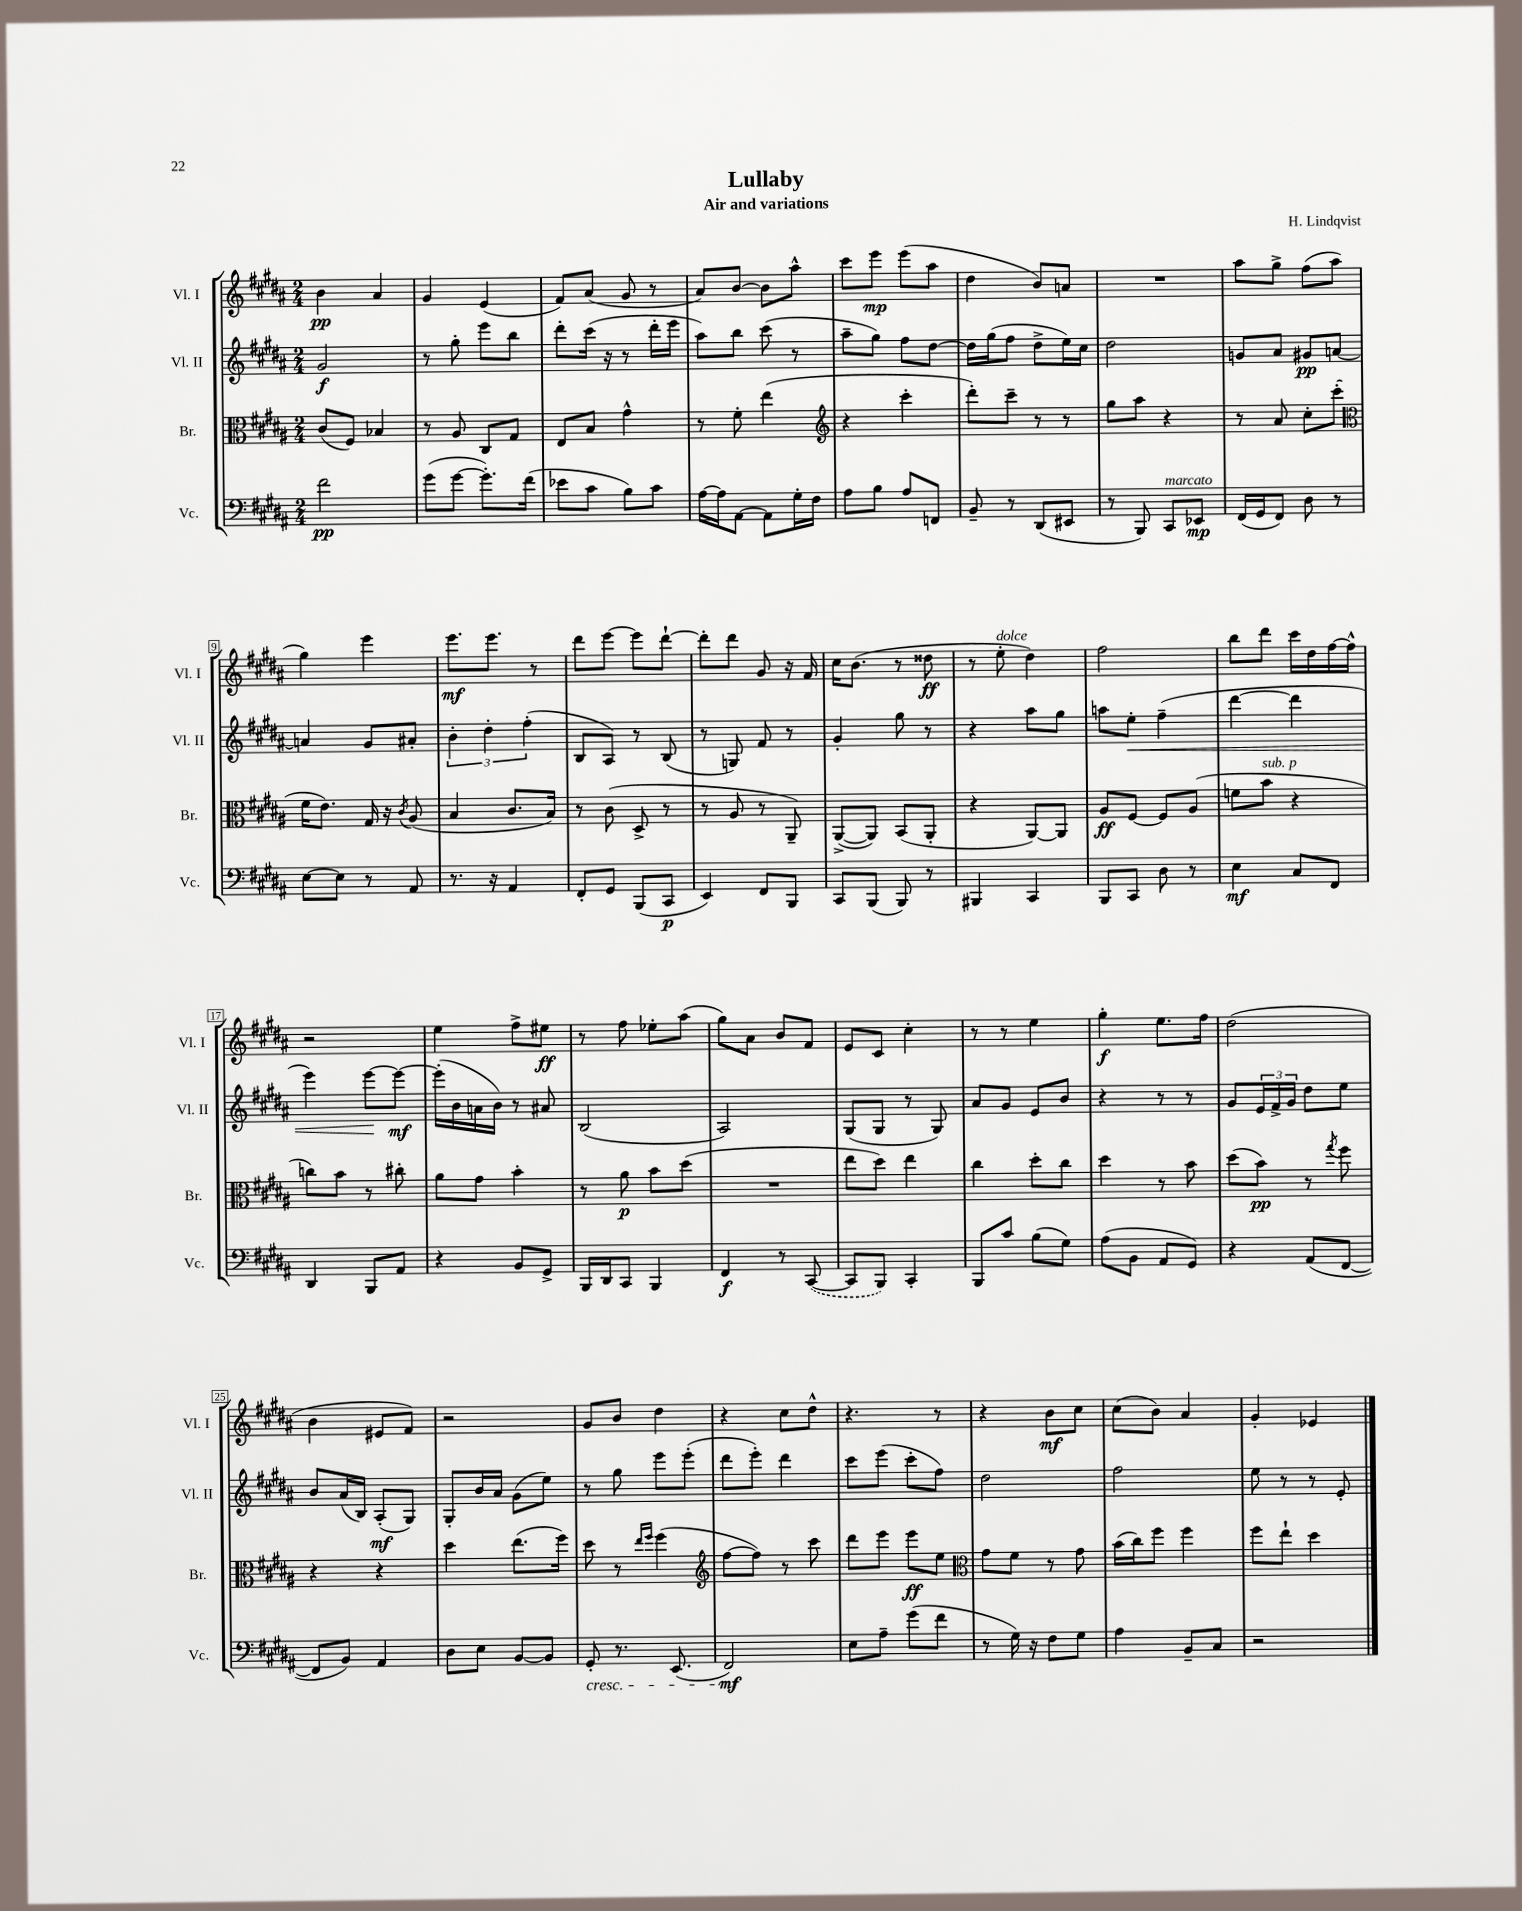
\header { title = "Lullaby" composer = "H. Lindqvist" subtitle = "Air and variations" }
<<
\new StaffGroup <<
\new Staff = "s0" \with { instrumentName = "Vl. I" shortInstrumentName = "Vl. I" } {
    \clef treble \key b \major \numericTimeSignature \time 2/4
    b'4\pp ais'4 |
    gis'4 e'4( |
    fis'8) ais'8( gis'8 r8 |
    ais'8) b'8~ b'8 ais''8-^ |
    cis'''8 e'''8\mp e'''8( ais''8 |
    dis''4 b'8) a'8 |
    R2 |
    ais''8 gis''8-> fis''8( ais''8 |
    gis''4) e'''4 |
    e'''8.\mf e'''8. r8 |
    dis'''8 e'''8~ e'''8 dis'''8~-! |
    dis'''8-. dis'''8 gis'8 r16 fis'16 |
    cis''16 b'8.( r8 disis''8\ff |
    r8 e''8-.^\markup { \italic "dolce" } dis''4) |
    fis''2 |
    b''8 dis'''8 cis'''16 dis''16 fis''16~ fis''16-^ |
    r2 |
    e''4 fis''8-> eis''8\ff |
    r8 fis''8 ees''8-. ais''8( |
    gis''8) ais'8 b'8 fis'8 |
    e'8 cis'8 cis''4-. |
    r8 r8 e''4 |
    gis''4-.\f e''8. fis''16 |
    dis''2( |
    b'4 eis'8 fis'8) |
    r2 |
    gis'8 b'8 dis''4 |
    r4 cis''8 dis''8-^ |
    r4. r8 |
    r4 b'8\mf cis''8 |
    cis''8( b'8) ais'4 |
    gis'4-. ees'4 \bar "|." |
}
\new Staff = "s1" \with { instrumentName = "Vl. II" shortInstrumentName = "Vl. II" } {
    \clef treble \key b \major \numericTimeSignature \time 2/4
    gis'2\f |
    r8 gis''8-. e'''8 b''8 |
    dis'''8-. cis'''16( r16 r8 dis'''16-. e'''16 |
    ais''8) b''8 cis'''8( r8 |
    ais''8-- gis''8) fis''8 dis''8~ |
    dis''16 gis''16( fis''8 dis''8-> e''16) cis''16 |
    dis''2 |
    g'8 ais'8 gis'8\pp a'8~ |
    a'4 gis'8 ais'8-. |
    \tuplet 3/2 { b'4-. dis''4-. fis''4-.( } |
    b8 ais8) r8 b8( |
    r8 g8) fis'8 r8 |
    gis'4-. gis''8 r8 |
    r4 ais''8 gis''8 |
    a''8 e''8-.\< fis''4--( |
    dis'''4~ dis'''4 |
    e'''4) e'''8~\! e'''8~\mf |
    e'''16-.( b'16 a'16 b'16) r8 ais'8 |
    b2( |
    ais2) |
    gis8( gis8 r8 gis8) |
    ais'8 gis'8 e'8 b'8 |
    r4 r8 r8 |
    gis'8 \tuplet 3/2 { e'16 fis'16-> gis'16 } dis''8 e''8 |
    b'8 ais'16( b16) ais8-.\mf( gis8) |
    gis8-. b'16 ais'16 gis'8( e''8) |
    r8 gis''8 e'''8 e'''8-.( |
    dis'''8 e'''8-.) dis'''4 |
    cis'''8 e'''8( cis'''8-. fis''8) |
    dis''2 |
    fis''2 |
    e''8 r8 r8 e'8-. \bar "|." |
}
\new Staff = "s2" \with { instrumentName = "Br." shortInstrumentName = "Br." } {
    \clef alto \key b \major \numericTimeSignature \time 2/4
    cis'8( fis8) bes4 |
    r8 ais8 cis8 gis8 |
    e8 b8 gis'4-^ |
    r8 fis'8-. e''4( |
    \clef treble r4 cis'''4-. |
    dis'''8-.) cis'''8-- r8 r8 |
    gis''8 ais''8 r4 |
    r8 ais'8 cis''8-. cis'''8-.( |
    \clef alto fis'16 e'8.) gis16 r16 \acciaccatura { cis'8 } ais8( |
    b4 cis'8. b16) |
    r8 cis'8( dis8-> r8 |
    r8 ais8 r8 ais,8--) |
    ais,8~->( ais,8) b,8( ais,8-. |
    r4 ais,8~) ais,8 |
    ais8\ff fis8~ fis8 ais8( |
    f'8 b'8^\markup { \italic "sub. p" } r4 |
    c''8) b'8 r8 cis''8-. |
    ais'8 gis'8 b'4-. |
    r8 ais'8\p b'8 dis''8( |
    R2 |
    e''8 dis''8) e''4 |
    cis''4 dis''8-. cis''8 |
    dis''4 r8 b'8 |
    dis''8( b'8\pp) r8 \acciaccatura { gis''8 } fis''8 |
    r4 r4 |
    dis''4 e''8.( fis''16) |
    dis''8 r8 \grace { e''16 fis''16 } fis''4( |
    \clef treble fis''8~ fis''8) r8 cis'''8 |
    dis'''8 e'''8 e'''8\ff e''8 |
    \clef alto gis'8 fis'8 r8 gis'8 |
    b'16( cis''16) fis''8 fis''4 |
    fis''8 e''8-! dis''4 \bar "|." |
}
\new Staff = "s3" \with { instrumentName = "Vc." shortInstrumentName = "Vc." } {
    \clef bass \key b \major \numericTimeSignature \time 2/4
    fis'2\pp |
    gis'8( gis'8~ gis'8.-.) fis'16( |
    ees'8 cis'8 b8) cis'8 |
    ais16~ ais16 ais,8~ ais,8 gis16-. fis16 |
    ais8 b8 ais8 f,8 |
    b,8-- r8 dis,8( eis,8 |
    r8 b,,8) cis,8^\markup { \italic "marcato" } ees,8\mp |
    fis,16( gis,16 fis,8) dis8 r8 |
    e8~ e8 r8 ais,8 |
    r8. r16 ais,4 |
    fis,8-. gis,8 b,,8( cis,8\p |
    e,4) fis,8 b,,8 |
    cis,8 b,,8( b,,8) r8 |
    bis,,4 cis,4 |
    b,,8 cis,8 dis8 r8 |
    e4\mf cis8 fis,8 |
    dis,4 b,,8 ais,8 |
    r4 b,8 gis,8-> |
    b,,16 dis,16 cis,8 b,,4 |
    fis,4\f r8 \once \slurDashed cis,8~( |
    cis,8 b,,8) cis,4-. |
    b,,8 cis'8 b8( gis8) |
    ais8( b,8 ais,8 gis,8) |
    r4 ais,8( fis,8~ |
    fis,8 b,8) ais,4 |
    dis8 e8 b,8~ b,8 |
    gis,8-.\cresc r8. e,8.( |
    fis,2\mf\!) |
    e8 ais8-- gis'8( fis'8 |
    r8 gis16) r16 fis8 gis8 |
    ais4 b,8-- cis8 |
    r2 \bar "|." |
}
>>
>>
\layout { \context { \Score \override BarNumber.stencil = #(make-stencil-boxer 0.1 0.3 ly:text-interface::print) } }
